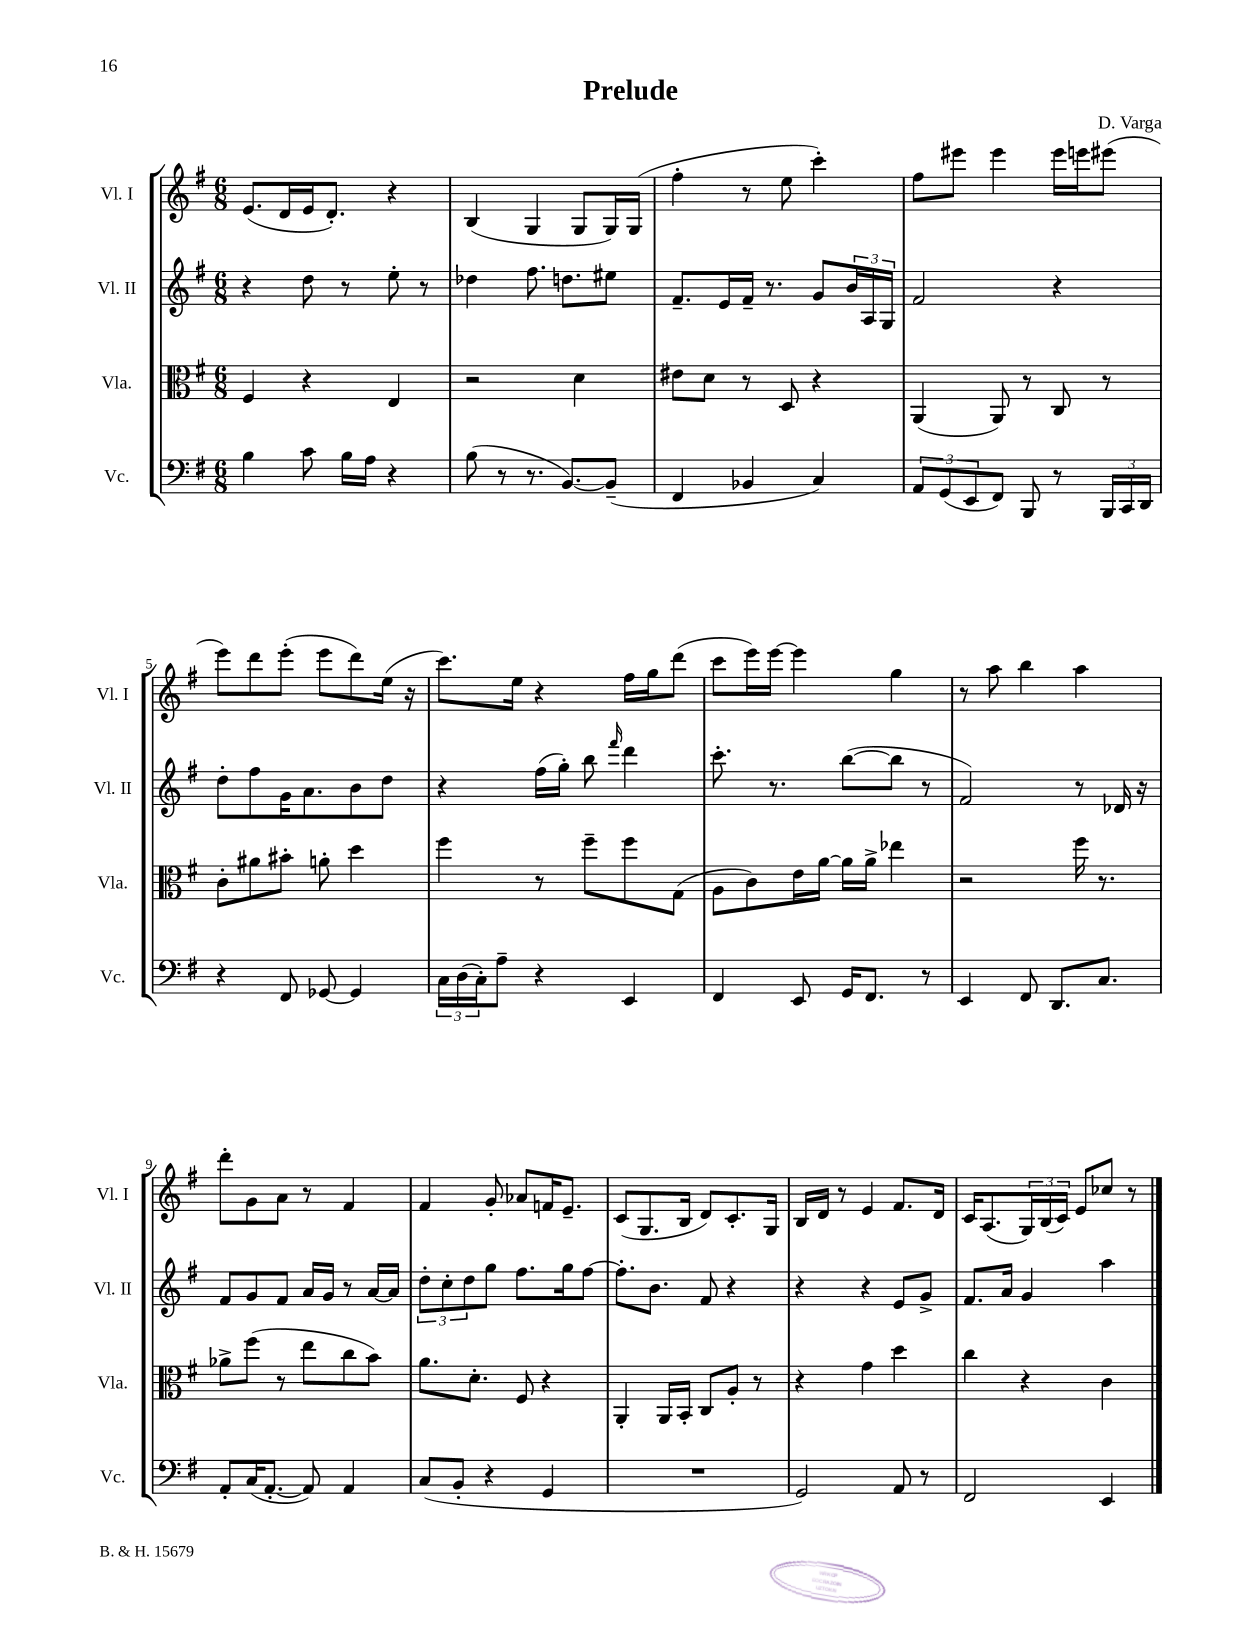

**kern	**kern	**kern	**kern
*part4	*part3	*part2	*part1
*staff4	*staff3	*staff2	*staff1
*I"Vc.	*I"Vla.	*I"Vl. II	*I"Vl. I
*I'Vc.	*I'Vla.	*I'Vl. II	*I'Vl. I
*clefF4	*clefC3	*clefG2	*clefG2
*k[f#]	*k[f#]	*k[f#]	*k[f#]
*M6/8	*M6/8	*M6/8	*M6/8
=1	=1	=1	=1
4B\	4F#/	4r	(8.e/L
.	.	.	16d/L
8c\	4r	8dd\	16e/J
.	.	.	8.d'/J)
16B\LL	.	8r	.
16A\JJ	.	.	.
4r	4E/	8ee'\	4r
.	.	8r	.
=2	=2	=2	=2
(8B\	2r	4dd-X\	(4B/
8r	.	.	.
8.r	.	8.ff#\	4G/
[8.BB/L)	.	8.ddn\L	.
.	4d\	.	8G/L
(8BB~/J]	.	8ee#X\J	16G/L)
.	.	.	(16G/JJ
=3	=3	=3	=3
4FF#/	8e#X\L	8.f#~/L	4ff#'\
.	8d\J	.	.
.	.	16e/L	.
4BB-X/	8r	16f#~/JJ	8r
.	.	8.r	.
.	8D/	.	8ee\
4C/)	4r	8g/L	4ccc'\)
.	.	24b/L	.
.	.	24A/	.
.	.	24G/JJ	.
=4	=4	=4	=4
12AA/L	(4AA/	2f#/	8ff#\L
(12GG/	.	.	.
.	.	.	8eee#X\J
12EE/	.	.	.
8FF#/J)	8AA/)	.	4eee#\
8BBB/	8r	.	.
8r	8C/	4r	16eee#\LL
.	.	.	16eeen\J
24BBB/LL	8r	.	(8eee#X\J
24CC/	.	.	.
24DD/JJ	.	.	.
!!LO:LB:g=z
=5	=5	=5	=5
4r	8c'\L	8dd'\L	8eee\L)
.	8a#X\	8ff#\	8ddd\
8FF#/	8b#X'\J	16g\K	(8eee'\J
.	.	8.a\	.
[8GG-X/	8an'\	.	8eee\L
4GG-/]	4dd\	8b\	8ddd\)
.	.	8dd\J	(16ee\Jk
.	.	.	16r
=6	=6	=6	=6
24C\LL	4ff#\	4r	8.ccc\L)
(24D\	.	.	.
24C'\J)	.	.	.
8A~\J	.	.	.
.	.	.	16ee\Jk
4r	8r	(16ff#\LL	4r
.	.	16gg'\JJ)	.
.	8ff#~\L	8bb\	.
.	.	16qqfff#/	.
4EE/	8ff#\	4ddd\	16ff#\LL
.	.	.	16gg\J
.	(8G\J	.	(8ddd\J
=7	=7	=7	=7
4FF#/	8A\L	8.ccc'\	8ccc\L
.	8c\)	.	16eee\L)
.	.	8.r	[16eee\JJ
8EE/	16e\L	.	4eee\]
.	[16a\JJ	.	.
16GG/KL	16a\LL]	([8bb\L	.
8.FF#/J	16a^\JJ	.	.
.	4ee-X\	8bb\J]	4gg\
8r	.	8r	.
=8	=8	=8	=8
4EE/	2r	2f#/)	8r
.	.	.	8aa\
8FF#/	.	.	4bb\
8.DD/L	.	.	.
.	16ff#\	8r	4aa\
8.C/J	8.r	.	.
.	.	16d-X/	.
.	.	16r	.
!!LO:LB:g=z
=9	=9	=9	=9
8AA'/L	8a-X^\L	8f#/L	8ddd'\L
(16C/K	(8ff#\J	8g/	8g\
[8.AA'/J	.	.	.
.	8r	8f#/J	8a\J
8AA/])	8ee\L	16a/LL	8r
.	.	16g/JJ	.
4AA/	8cc\	8r	4f#/
.	8b\J)	[16a/LL	.
.	.	16a/JJ]	.
=10	=10	=10	=10
(8C/L	8.a\L	12dd'\L	4f#/
.	.	12cc'\	.
8BB'/J	.	.	.
.	.	12dd\	.
.	8.d'\J	.	.
4r	.	8gg\J	8g'/
.	8F#/	8.ff#\L	8a-X/L
4GG/	4r	.	16fn/K
.	.	16gg\k	8.e~/J
.	.	[8ff#\J	.
=11	=11	=11	=11
2.r	4AA'/	8.ff#'\L]	(8c/L
.	.	.	8.G/
.	.	8.b\J	.
.	16AA/LL	.	.
.	16BB'/JJ	.	16B/Jk
.	8C/L	8f#/	8d/L)
.	8A'/J	4r	8.c'/
.	8r	.	.
.	.	.	16G/Jk
=12	=12	=12	=12
2GG/)	4r	4r	16B/LL
.	.	.	16d/JJ
.	.	.	8r
.	4g\	4r	4e/
8AA/	4dd\	8e/L	8.f#/L
8r	.	8g^/J	.
.	.	.	16d/Jk
=13	=13	=13	=13
2FF#/	4cc\	8.f#/L	16c/KL
.	.	.	(8.A/
.	.	16a/Jk	.
.	4r	4g/	24G/L)
.	.	.	(24B/
.	.	.	24c/JJ)
.	.	.	8e/L
4EE/	4c\	4aa\	8cc-X/J
.	.	.	8r
==	==	==	==
*-	*-	*-	*-
